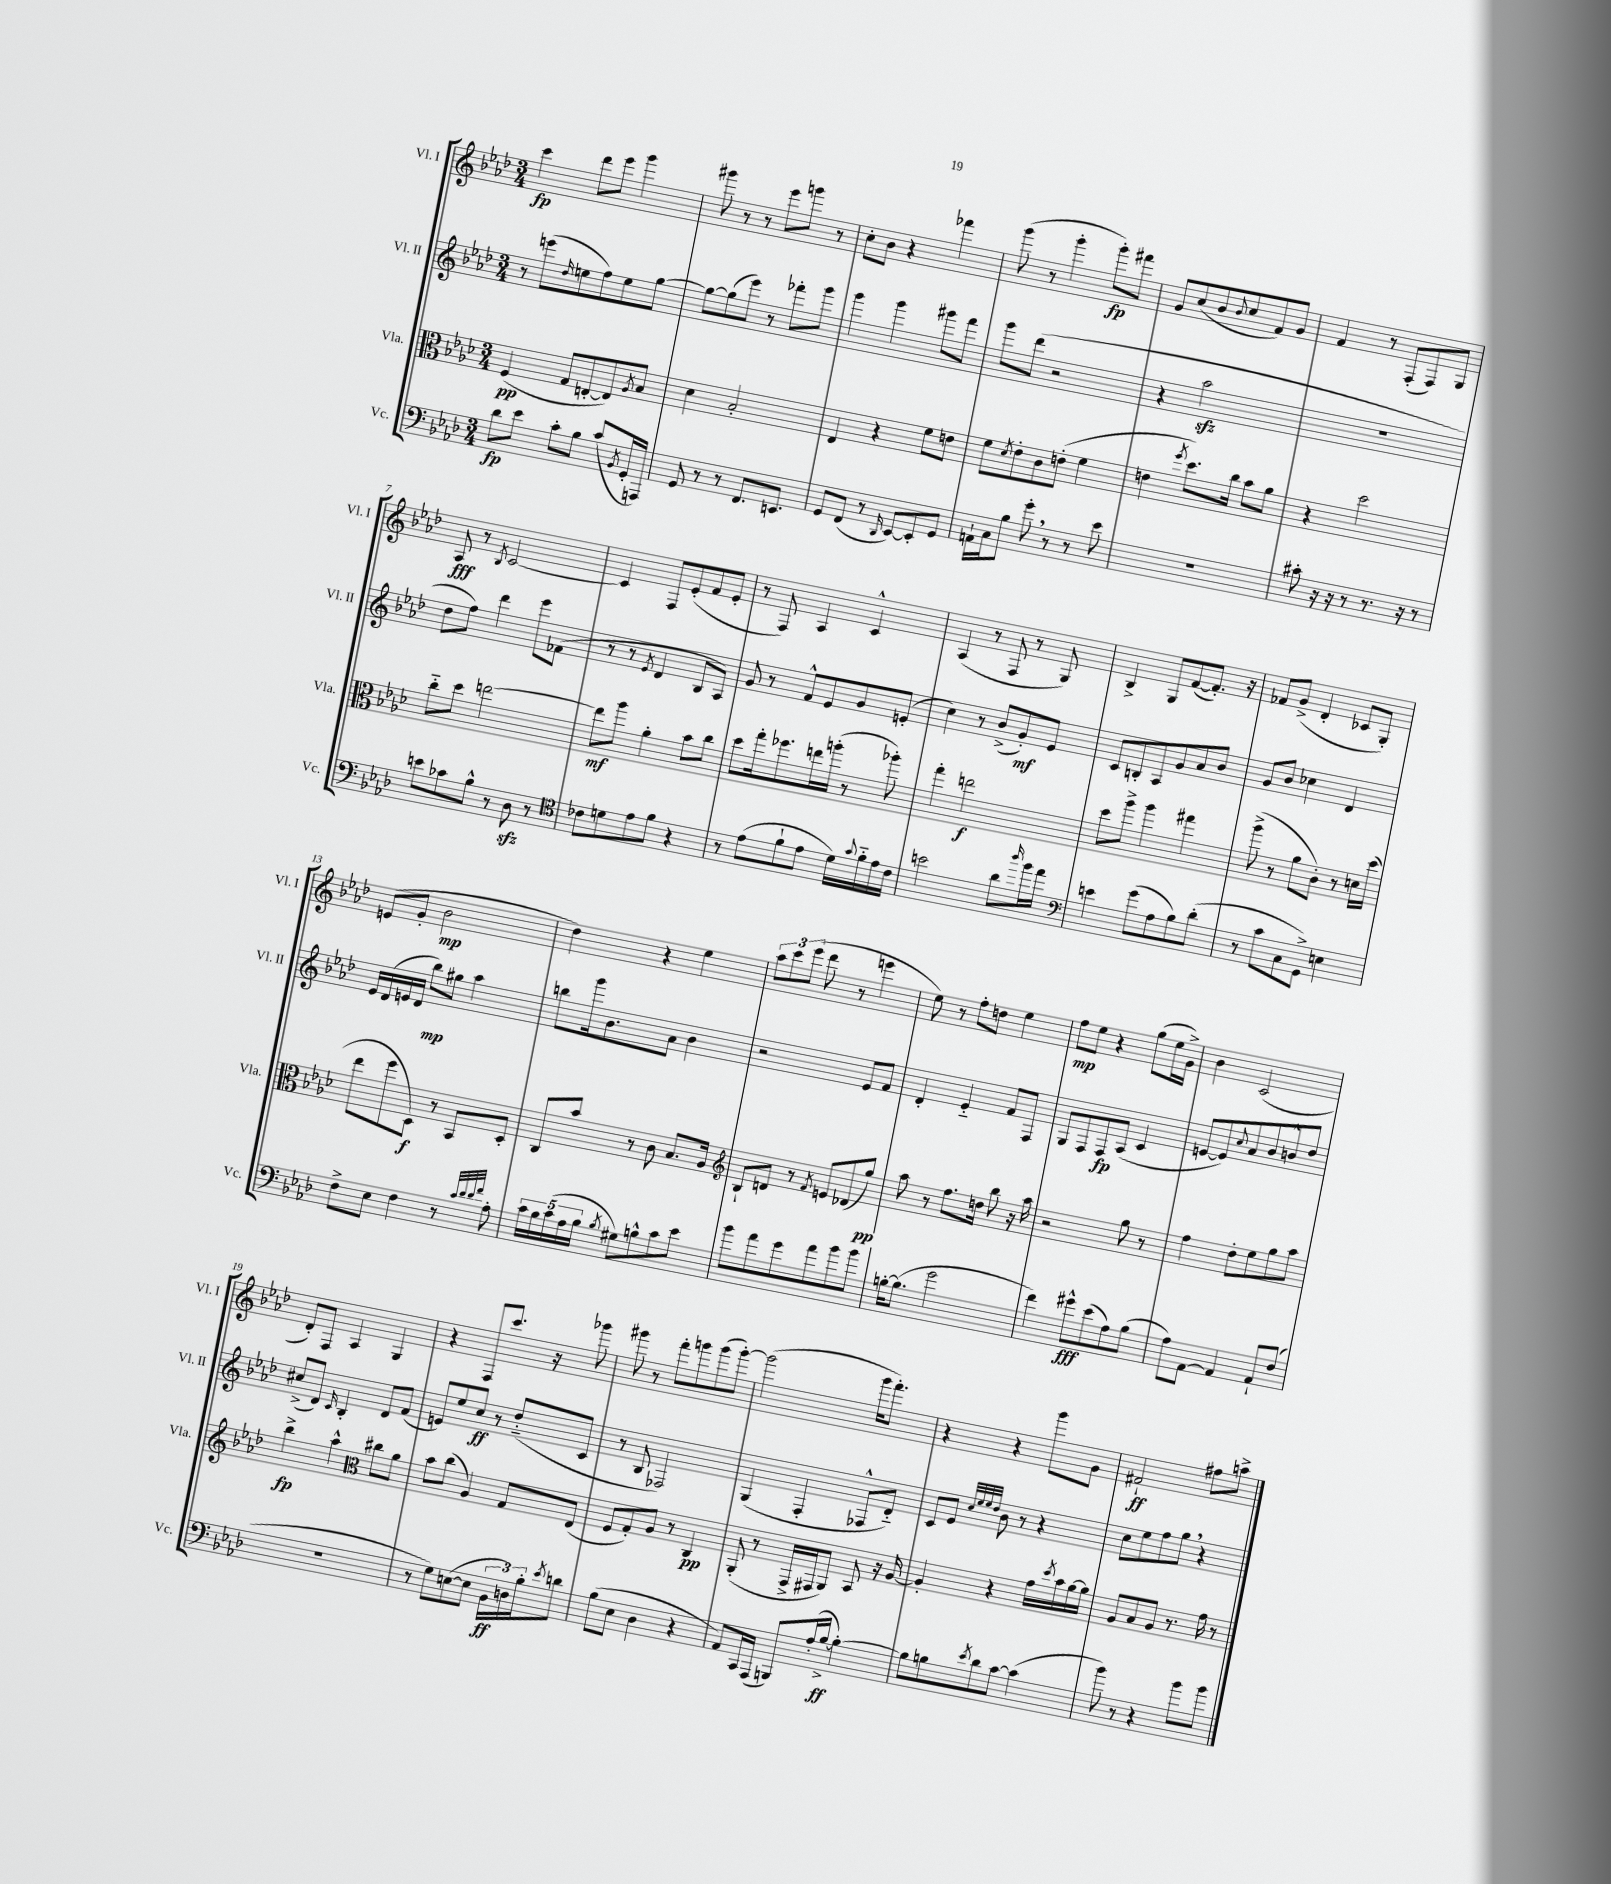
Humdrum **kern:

**kern	**dynam	**kern	**dynam	**kern	**dynam	**kern	**dynam
*part4	*part4	*part3	*part3	*part2	*part2	*part1	*part1
*staff4	*staff4	*staff3	*staff3	*staff2	*staff2	*staff1	*staff1
*I"Vc.	*	*I"Vla.	*	*I"Vl. II	*	*I"Vl. I	*
*I'Vc.	*	*I'Vla.	*	*I'Vl. II	*	*I'Vl. I	*
*clefF4	*	*clefC3	*	*clefG2	*	*clefG2	*
*k[b-e-a-d-]	*	*k[b-e-a-d-]	*	*k[b-e-a-d-]	*	*k[b-e-a-d-]	*
*M3/4	*	*M3/4	*	*M3/4	*	*M3/4	*
=1	=1	=1	=1	=1	=1	=1	=1
8d-\L	fp	(4F/	pp	8r	.	4ccc\	fp
8e-\J	.	.	.	(8eeen\L	.	.	.
.	.	.	.	16qqdd-/	.	.	.
8c'\L	.	8G/L	.	8een\	.	8ddd-\L	.
8B-\J	.	[8En'/	.	8ff\)	.	8eee-\J	.
(8c/L	.	8E/])	.	8ee\	.	4ggg\	.
8qBB-/	.	8qA-/	.	.	.	.	.
16GG'/L	.	8B-/J	.	[8gg\J	.	.	.
16AAAn/JJ)	.	.	.	.	.	.	.
=2	=2	=2	=2	=2	=2	=2	=2
8GG/	.	4d-\	.	8gg\L_	.	8ggg#X\	.
8r	.	.	.	(8gg\]	.	8r	.
8r	.	2B-'/	.	8eee-\J)	.	8r	.
8.FF/L	.	.	.	8r	.	8eee-\L	.
.	.	.	.	8fff-X'\L	.	8gggn\J	.
8.EEn/J	.	.	.	.	.	.	.
.	.	.	.	8ggg\J	.	8r	.
=3	=3	=3	=3	=3	=3	=3	=3
8GG/L	.	4E-/	.	4ggg\	.	8cc'\L	.
(8FF/J	.	.	.	.	.	8b-\J	.
8r	.	4r	.	4ggg\	.	4r	.
16qqDD-/	.	.	.	.	.	.	.
[8EE-/L)	.	.	.	.	.	.	.
8EE-'/]	.	8f\L	.	8ggg#X\L	.	4fff-X\	.
8GG/J	.	8en\J	.	8fff\J	.	.	.
=4	=4	=4	=4	=4	=4	=4	=4
16AAn`\LL	.	8f\L	.	8ggg\L	.	(8ggg\	.
16C\J	.	.	.	.	.	.	.
.	.	8qd-/	.	.	.	.	.
8B-\J	.	8e-'\	.	(8ddd-\J	.	8r	.
8g',\	.	8c\	.	2r	.	4ggg'\	.
8r	.	(8en'\J	.	.	.	.	.
8r	.	4f\	.	.	.	8ggg'\L)	fp
8e-\	.	.	.	.	.	8fff#X\J	.
=5	=5	=5	=5	=5	=5	=5	=5
2.r	.	4en\	.	4r	.	8g/L	.
.	.	.	.	.	.	(8cc/	.
.	.	8qff/	.	.	.	.	.
.	.	8.dd-\L)	.	2aa-zz\	.	8b-/	.
.	.	.	.	.	.	8qqb-/	.
.	.	.	.	.	.	8cc/	.
.	.	16cc\Jk	.	.	.	.	.
.	.	8b-\L	.	.	.	8f/)	.
.	.	8a-\J	.	.	.	8g/J	.
=6	=6	=6	=6	=6	=6	=6	=6
8c#X'\	.	4r	.	2.r	.	4f/	.
16r	.	.	.	.	.	.	.
16r	.	.	.	.	.	.	.
8r	.	2dd-\	.	.	.	8r	.
8.r	.	.	.	.	.	(8F'/L	.
.	.	.	.	.	.	8F/)	.
16r	.	.	.	.	.	.	.
8r	.	.	.	.	.	8G/J	.
!!LO:LB:g=z
=7	=7	=7	=7	=7	=7	=7	=7
8en\L	.	8cc\L	.	8dd-\L	.	8A-/	fff
8c-X\	.	8dd-\J	.	8ff\J)	.	8r	.
.	.	.	.	.	.	8qB-/	.
8B-^^\J	.	[2een\	.	4ddd-\	.	[2c/	.
8r	.	.	.	.	.	.	.
8D-zz\	.	.	.	8eee-\L	.	.	.
8r	.	.	.	(8f-X\J	.	.	.
=8	=8	=8	=8	=8	=8	=8	=8
*clefC4	*	*	*	*	*	*	*
8c-X\L	.	8ee\L]	mf	8r	.	4c/]	.
8dn\	.	8aa-\J	.	8r	.	.	.
.	.	.	.	8qe-/	.	.	.
8e-\	.	4a-'\	.	4d-/	.	8F/L	.
8f\J	.	.	.	.	.	(8e-'/	.
4r	.	8b-\L	.	8B-/L	.	8f/	.
.	.	8cc\J	.	8A-/J)	.	8e-'/J	.
=9	=9	=9	=9	=9	=9	=9	=9
8r	.	8dd-\L	.	8g/	.	8r	.
(8e-\L	.	16gg'\k	.	8r	.	8F/)	.
.	.	8.ff-X\	.	.	.	.	.
8f`\	.	.	.	8f^^/L	.	4A-/	.
8e-\J	.	16een\L	.	8e-/	.	.	.
.	.	(16aan'\JJ	.	.	.	.	.
16d-\LL)	.	8r	.	8g/	.	4c^^/	.
8qqg/	.	.	.	.	.	.	.
16f\	.	.	.	.	.	.	.
16e-\	.	8aa-X'\)	.	(8en'/J	.	.	.
16c\JJ	.	.	.	.	.	.	.
=10	=10	=10	=10	=10	=10	=10	=10
2bn\	.	4gg'\	.	4cc\)	.	(4A-/	.
.	.	2een\	f	8r	.	8r	.
.	.	.	.	(8b-^/L	.	8F/	.
8a-\L	.	.	.	8g'/)	mf	8r	.
16qqaa-/	.	.	.	.	.	.	.
16ff\L	.	.	.	8e-/J	.	8G/)	.
16ee-\JJ	.	.	.	.	.	.	.
=11	=11	=11	=11	=11	=11	=11	=11
*clefF4	*	*	*	*	*	*	*
4en\	.	8dd-\L	.	8c/L	.	4B-^/	.
.	.	8aa-^\J	.	8Bn'/	.	.	.
(8g\L	.	4aa-\	.	8A-/	.	8G/L	.
8A-\	.	.	.	8g/	.	([8f/	.
8B-\)	.	4gg#X\	.	8a-/	.	8.f'/J])	.
(8d-'\J	.	.	.	8b-/J	.	.	.
.	.	.	.	.	.	16r	.
=12	=12	=12	=12	=12	=12	=12	=12
8r	.	(8aa-^\	.	8g/L	.	8f-X/L	.
8c\L	.	8r	.	8b-/J	.	(8g^/J	.
8C\	.	8a-\L	.	4cc-X\	.	4d-'/	.
8GG^\J)	.	8c'\J)	.	.	.	.	.
4En\	.	8r	.	4d-/	.	8c-X/L	.
.	.	16dn\LL	.	.	.	8G'/J)	.
.	.	(16dd-\JJ	.	.	.	.	.
!!LO:LB:g=z
=13	=13	=13	=13	=13	=13	=13	=13
8F^\L	.	8ee-\L	.	16e-/LL	.	(8en/L	.
.	.	.	.	(16d-/	.	.	.
8E-\J	.	8ff\	.	16en/	.	8g'/J	.
.	.	.	.	16d-/JJ	.	.	.
4F\	.	8D-\J)	f	8bb-\L)	mp	2b-\	mp
.	.	8r	.	8gg#X\J	.	.	.
8r	.	8BB-/L	.	4aa-\	.	.	.
32qqc/LLL	.	.	.	.	.	.	.
32qqd-/	.	.	.	.	.	.	.
32qqd-/	.	.	.	.	.	.	.
32qqf/JJJ	.	.	.	.	.	.	.
8A-'\	.	8D-'/J	.	.	.	.	.
=14	=14	=14	=14	=14	=14	=14	=14
20c\LL	.	8C/L	.	8bbn\L	.	4dd-\)	.
20B-\	.	.	.	.	.	.	.
(20c\	.	.	.	.	.	.	.
.	.	8b-/J	.	16ggg\k	.	.	.
20A-\	.	.	.	.	.	.	.
.	.	.	.	8.b-\	.	.	.
20B-\JJ	.	.	.	.	.	.	.
8qB-/	.	.	.	.	.	.	.
8G#X\L)	.	8r	.	.	.	4r	.
8Bn^^\	.	8c\	.	8a-\J	.	.	.
8c\	.	8.B-/L	.	4b-\	.	4ee-\	.
8e-\J	.	.	.	.	.	.	.
.	.	16A-/Jk	.	.	.	.	.
=15	=15	=15	=15	=15	=15	=15	=15
*	*	*clefG2	*	*	*	*	*
8b-\L	.	8B-`/L	.	2r	.	12aa-\L	.
.	.	.	.	.	.	12ccc\	.
8a-\	.	8dn/J	.	.	.	.	.
.	.	.	.	.	.	(12eee-\J	.
8g\	.	8r	.	.	.	8ddd-\	.
.	.	8qf/	.	.	.	.	.
8a-\	.	8en/L	.	.	.	8r	.
8b-\	.	(8d-X/	.	8e-/L	.	4eeen\	.
8b-\J	.	8gg/J)	pp	8f/J	.	.	.
=16	=16	=16	=16	=16	=16	=16	=16
[16Bn'\KL	.	8aa-\	.	4d-'/	.	8ee-\)	.
(8.B\J]	.	.	.	.	.	.	.
.	.	8r	.	.	.	8r	.
2g\	.	8.ff\L	.	4e-/	.	8ff'\L	.
.	.	.	.	.	.	8ddn\J	.
.	.	16ddn\Jk	.	.	.	.	.
.	.	8bb-\	.	8f/L	.	4ee-\	.
.	.	16r	.	8F/J	.	.	.
.	.	16aa-\	.	.	.	.	.
=17	=17	=17	=17	=17	=17	=17	=17
4f\)	.	2r	.	8G/L	.	8ff\L	mp
.	.	.	.	8F/	.	8ee-\J	.
8g#X^^\L	fff	.	.	8F/	fp	4r	.
(8e-\	.	.	.	(8A-/J	.	.	.
8A-\)	.	8gg\	.	4c/	.	(8gg\L	.
(8B-\J	.	8r	.	.	.	16ee-\L	.
.	.	.	.	.	.	16g^\JJ)	.
=18	=18	=18	=18	=18	=18	=18	=18
8A-\L)	.	4ff\	.	[8en/L	.	4b-\	.
[8AA-\J	.	.	.	8e/])	.	.	.
.	.	.	.	8qqcc/	.	.	.
4AA-/]	.	8dd-'\L	.	8a-/	.	(2c/	.
.	.	8ee-\	.	8b-/	.	.	.
8AA-`/L	.	8gg\	.	8bn^^/	.	.	.
(8F/J	.	8aa-\J	.	8dd-/J	.	.	.
!!LO:LB:g=z
=19	=19	=19	=19	=19	=19	=19	=19
2.r	.	4bb-^\	fp	(8cc#X^/L	.	8d-'/L)	.
.	.	.	.	8d-/J)	.	8F/J	.
.	.	.	.	16qqc/	.	.	.
.	.	4aa-^^\	.	4B-'/	.	4A-/	.
*	*	*clefC3	*	*	*	*	*
.	.	8cc#X\L	.	8d-/L	.	4G/	.
.	.	8a-\J	.	(8f/J	.	.	.
=20	=20	=20	=20	=20	=20	=20	=20
8r	.	8b-\L	.	8en/L)	.	4r	.
8G\L)	.	(8cc\J	.	8ee-/	.	.	.
([8En\	.	4A-/)	.	8cc/J	ff	8F/L	.
8E\J]	.	.	.	8r	.	8.ccc/J	.
24BB-\LL	ff	8G/L	.	(8dd-/L	.	.	.
24Dn\)	.	.	.	.	.	.	.
.	.	.	.	.	.	16r	.
24B-'\J	.	.	.	.	.	.	.
8qe-/	.	.	.	.	.	.	.
8dn\J	.	(8E-/J	.	8c/J	.	8ggg-X\	.
=21	=21	=21	=21	=21	=21	=21	=21
(8B-\L	.	8F/L	.	8r	.	8ggg#X\	.
8E-\J	.	8G'/)	.	8B-/	.	8r	.
4D-\	.	8A-/J	.	2F-X/)	.	8fff'\L	.
.	.	8r	.	.	.	8gggn\	.
4r	.	4C/	pp	.	.	(8ggg\	.
.	.	.	.	.	.	[8ggg'\J)	.
=22	=22	=22	=22	=22	=22	=22	=22
8AA-/L)	.	(8AA-'/	.	(4G/	.	(2ggg\]	.
16CC/L	.	8r	.	.	.	.	.
(16AAA-/JJ	.	.	.	.	.	.	.
8BBBn/L)	.	16GG^/LL	.	4F'/	.	.	.
.	.	16GG#X/J	.	.	.	.	.
(16A-'/L	.	8AA-/J)	.	.	.	.	.
[16B-^/JJ	ff	.	.	.	.	.	.
4B-'\_)	.	8BB-/	.	8F-X^^/L	.	16ggg\KL	.
.	.	.	.	.	.	8.fff'\J)	.
.	.	16r	.	8d-/J)	.	.	.
.	.	[16A-/	.	.	.	.	.
=23	=23	=23	=23	=23	=23	=23	=23
8B-\L]	.	4A-'/]	.	8c/L	.	4r	.
8Bn\	.	.	.	8e-/J	.	.	.
.	.	.	.	32qqcc/LLL	.	.	.
.	.	.	.	32qqee-/	.	.	.
.	.	.	.	32qqee-/	.	.	.
8qe-/	.	.	.	32qqdd-/JJJ	.	.	.
8d-\	.	4r	.	8b-\	.	4r	.
[8c\J	.	.	.	8r	.	.	.
(4c\]	.	16g\LL	.	4r	.	8ggg\L	.
.	.	8qdd-/	.	.	.	.	.
.	.	16b-\	.	.	.	.	.
.	.	[16a-\	.	.	.	8g\J	.
.	.	16a-\JJ]	.	.	.	.	.
=24	=24	=24	=24	=24	=24	=24	=24
8b-\)	.	8A-/L	.	8cc\L	.	2f#X`/	ff
8r	.	8B-/	.	8ee-\	.	.	.
4r	.	8A-/J	.	8ff\	.	.	.
.	.	8.r	.	8gg,\J	.	.	.
8b-\L	.	.	.	4r	.	8ff#X\L	.
.	.	16g\	.	.	.	.	.
8b-\J	.	8r	.	.	.	8aan^\J	.
==	==	==	==	==	==	==	==
*-	*-	*-	*-	*-	*-	*-	*-
